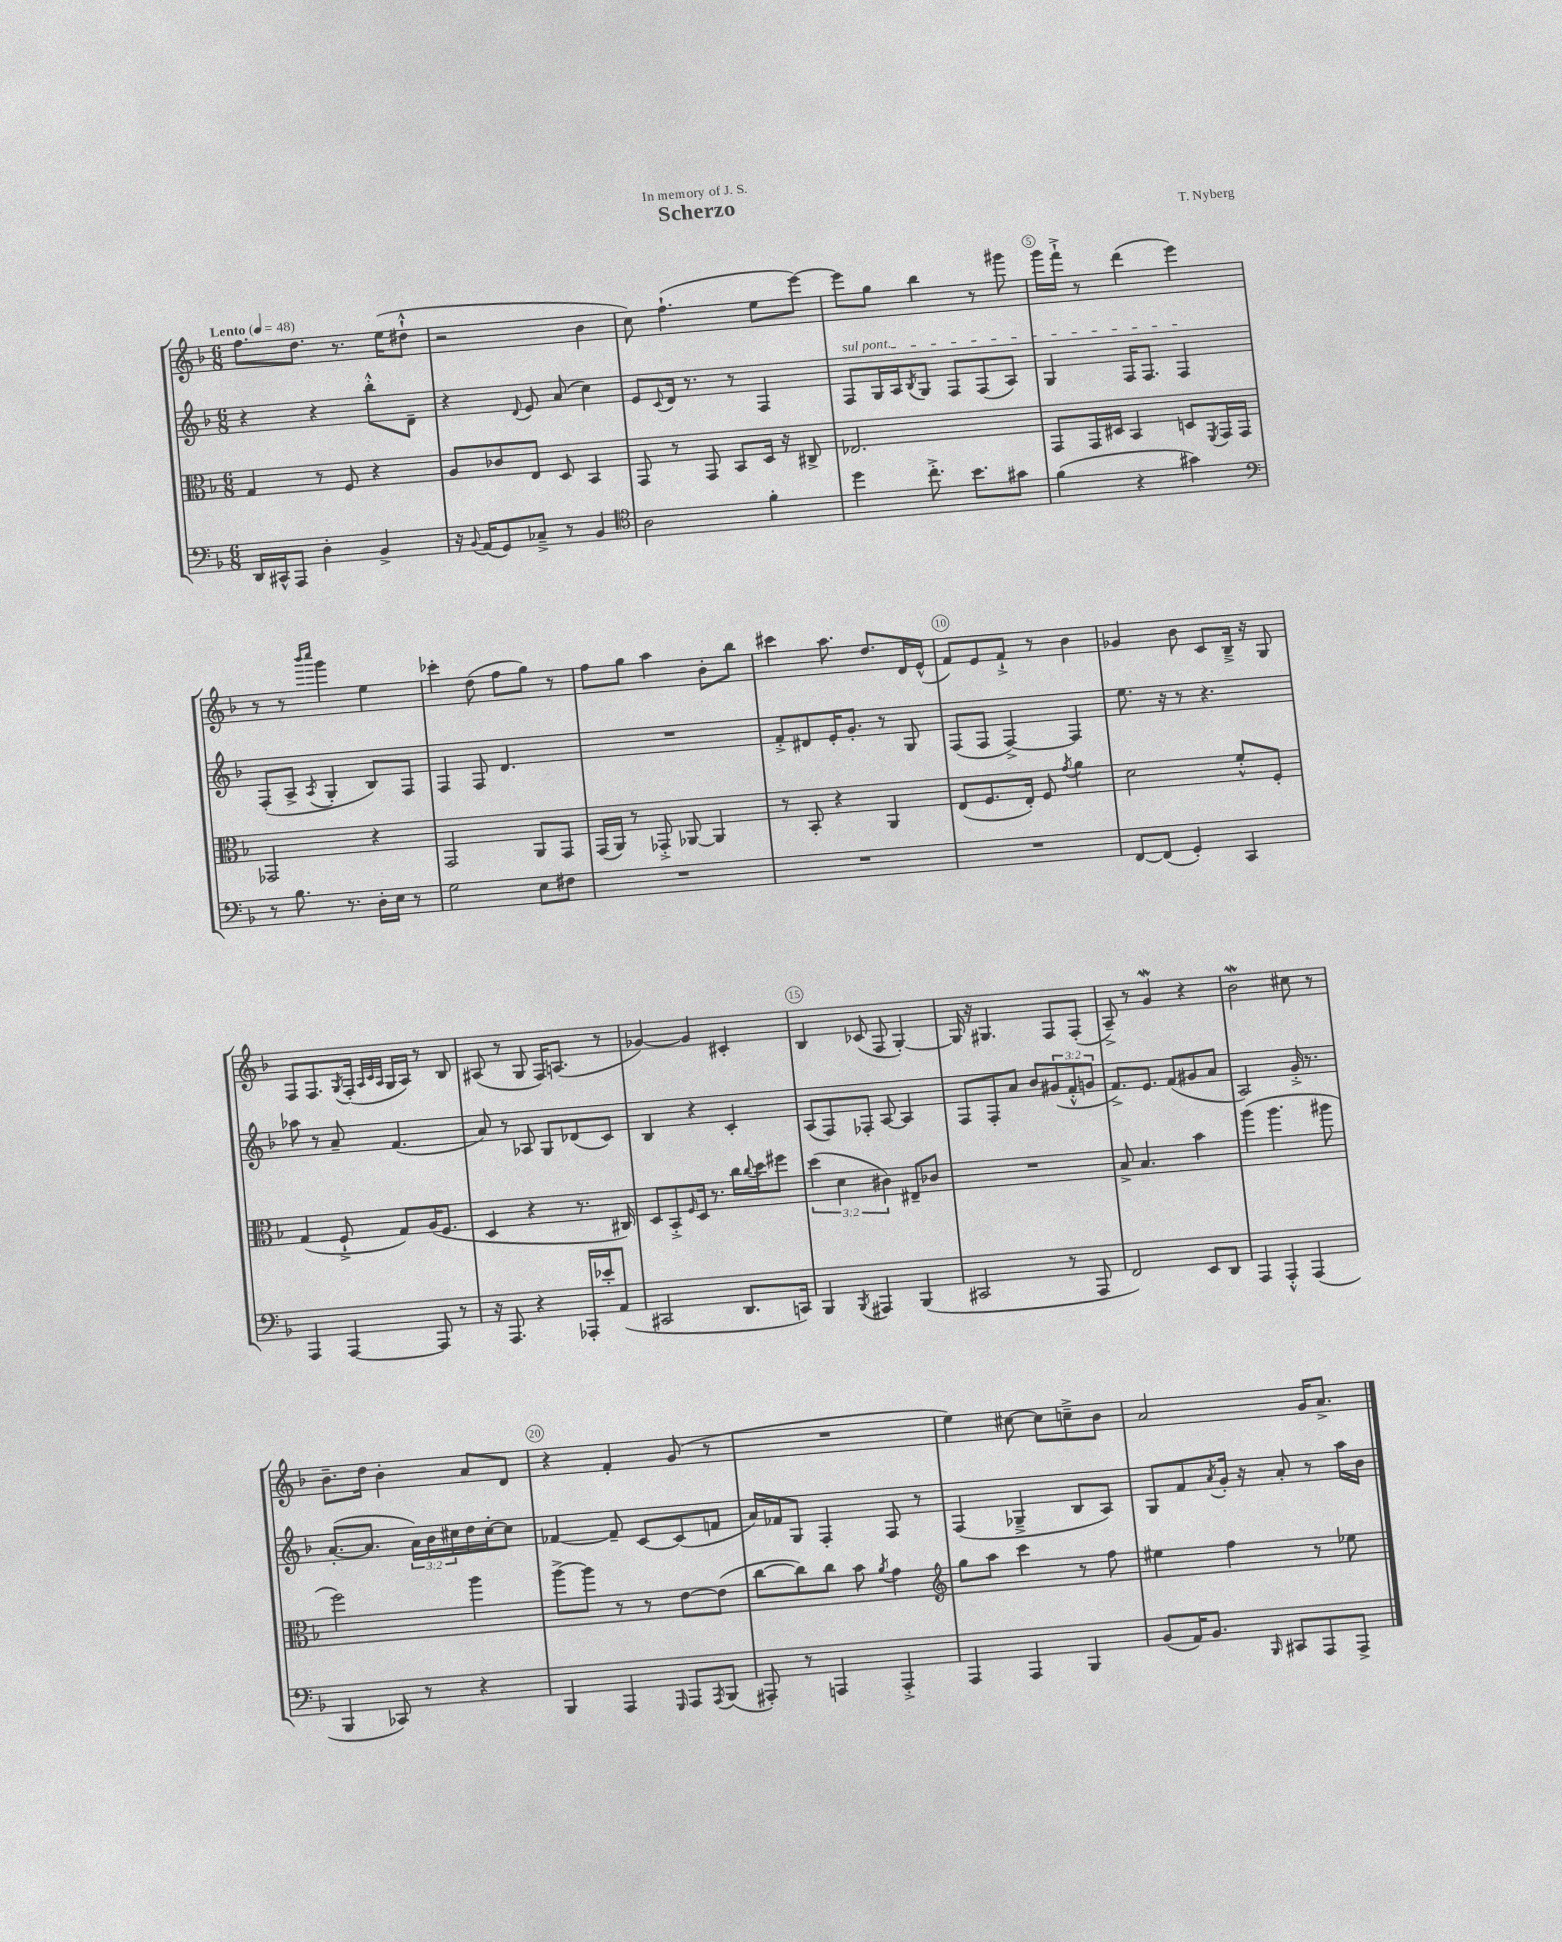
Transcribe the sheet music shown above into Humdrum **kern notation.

**kern	**kern	**kern	**kern
*staff4	*staff3	*staff2	*staff1
*clefF4	*clefC3	*clefG2	*clefG2
*k[b-]	*k[b-]	*k[b-]	*k[b-]
*M6/8	*M6/8	*M6/8	*M6/8
*MM48	*MM48	*MM48	*MM48
16DD	4G	4r	8.ff
16CC#^^	.	.	.
8AAA	.	.	.
.	.	.	8.dd
4D'	8r	4r	.
.	8F	.	8.r
4BB-^	4r	8bb-'^^	.
.	.	.	(16ee
.	.	8d~	8dd#`^^
=	=	=	=
16r	8A	4r	2r
8qqBB-	.	.	.
(16AA	.	.	.
8GG)	8c-	.	.
.	.	8qqd	.
8C-~^	8E	8e	.
8r	8D	(8a	.
4BB-	4BB-	4cc)	4b-
=	=	=	=
*clefC4	*	*	*
2A	8GG	8e	8cc)
.	.	8qqc	.
.	8r	16d	(4.ff`
.	.	8.r	.
.	8GG	.	.
.	8BB-	8r	.
4f'	16D	4F	8ee
.	16r	.	.
.	8C#^	.	[8eee)
=	=	=	=
4dd	2.E-	8F	8eee]
.	.	16G	8gg
.	.	16A	.
.	.	8qB-	.
8.cc'^	.	8G	4bb-
.	.	8F	.
8.b-	.	.	.
.	.	(8F	8r
8g#	.	8A)	8ggg#
=	=	=	=
(4f	8GG	4G	16ggg
.	.	.	16fff`^
.	16GG	.	8r
.	16D#	.	.
4r	4BB-	16F	(4ddd
.	.	8.F	.
4g#)	8D	4F	4eee)
.	8qFF	.	.
.	16GG	.	.
.	16GG	.	.
=	=	=	=
*clefF4	*	*	*
8r	2GG-	(8F'	8r
8.B-	.	8A^	8r
.	.	.	16qqbbb-
.	.	8qA	16qqcccc
.	.	4G'	4ggg
8.r	.	.	.
16D'	4r	8B-)	4ee
16E	.	.	.
8r	.	8F	.
=	=	=	=
2G	2GG	4F	4ccc-'
.	.	8F	(8dd
.	.	4.d	8ff
8E	8AA	.	8gg)
8F#	8GG	.	8r
=	=	=	=
2.r	(16GG	2.r	8ff
.	16AA)	.	.
.	8r	.	8gg
.	8GG-'^	.	4aa
.	[8AA-	.	.
.	4AA-]	.	8b-'
.	.	.	8bb-
=	=	=	=
2.r	8r	8f'^	4ccc#
.	8BB-'	8d#	.
.	4r	16e'	8.aa
.	.	8.g'	.
.	.	.	8.dd
.	4AA	8r	.
.	.	8G	16d
.	.	.	(16e^^
=	=	=	=
2.r	(8E	(8F	8f)
.	8.F	8F	8e
.	.	[4F^)	8f`^
.	16E')	.	.
.	8F	.	8r
.	8qg	.	.
.	4a	4F]	4b-
=	=	=	=
[8FF	2d	8.ee	4g-
(8FF]	.	.	.
.	.	16r	.
4GG')	.	8r	8b-
.	.	4.r	8c
4CC	8f'^^	.	16B-~^
.	.	.	16r
.	8F'	.	8G
=	=	=	=
4AAA	(4G	8aa-	8F
.	.	8r	8.F
[4AAA	8F`^	8a~	.
.	.	.	8qG
.	.	.	(16F'
.	.	.	32qqA
.	.	.	32qqc
.	.	.	32qqA
.	8G)	(4.f	16G
.	.	.	16A)
8AAA]	(16A	.	8r
.	8.F	.	.
8r	.	.	8B-
=	=	=	=
16r	4D	8a)	(8A#
8.AAA	.	.	.
.	.	8r	8r
4r	4r	8A-	8G
.	.	8G	16F)
.	.	.	(8.A
16AAA-'	8.r	(8d-	.
16e-'	.	.	.
(8AA	.	8c)	8r
.	16C#)	.	.
=	=	=	=
2CC#	8D	4B-	[4g-)
.	8BB-'^	.	.
.	16qqF	.	.
.	16D	4r	4g-]
.	8.r	.	.
8.DD	16cc	4c'	4c#'
.	8qqcc	.	.
.	16dd	.	.
.	8ff#	.	.
16CC)	.	.	.
=	=	=	=
4BBB-	(6dd	(8A	4B-
.	.	8F)	.
.	6d	.	.
8qBBB-	.	.	.
4AAA#	.	8F-'	(8c-
.	6c#)	.	.
.	.	[8A	8F
(4BBB-	8E#~	4A]	[4G')
.	8c-	.	.
=	=	=	=
2CC#	2.r	8F	16G]
.	.	.	16r
.	.	8F'	4.G#
.	.	8a	.
.	.	8b-	.
8r	.	(12g#	8F
.	.	12f'^^	.
8AAA	.	.	(8F'
.	.	12g	.
=	=	=	=
2FF)	8B-^	8.f^)	8A~^)
.	4.B-	.	8r
.	.	8.e	.
.	.	.	4g
.	.	(8f	.
8EE	4b-	8g#	4r
8DD	.	8a	.
=	=	=	=
4AAA	(4aa	2A)	2b-
4AAA'^^	4.aa	.	.
(4AAA	.	16g'^	8cc#
.	.	8.r	.
.	8aa#	.	8r
=	=	=	=
4BBB-	2ff)	([8.a'	8.b-~
.	.	8.a]	16dd
8CC-)	.	.	4b-'
8r	.	24a)	.
.	.	24b-	.
.	.	24cc#	.
4r	4aa	16dd	8a
.	.	[16cc#'	.
.	.	8cc#]	8d
=	=	=	=
4BBB-	[8aa^	[4f-	4r
.	8aa]	.	.
4AAA	8r	8f-~]	4f'
.	8r	[8c	.
16qqGGG	.	.	.
8AAA	[8e	(8c]	(8g
8qAAA	.	.	.
(8BBB-	(8e]	8f	8r
=	=	=	=
8AAA#')	[8cc	16a)	2.r
.	.	16f-	.
8r	8cc])	8G	.
4AAA	8cc	4F'	.
.	8b-	.	.
.	8qa	.	.
4AAA'^	4g	8F	.
.	.	8r	.
=	=	=	=
*	*clefG2	*	*
4AAA	8gg	(4F	4ee)
.	8aa	.	.
4AAA	4ccc	4G-~^	[8cc#
.	.	.	8cc#]
4BBB-	8r	8B-	8cc~^
.	8ff	8A)	8b-
=	=	=	=
(8BB-	4ee#	8G	2a
16AA)	.	8f	.
8.BB-	.	.	.
.	.	8qa	.
.	4ff	16g'	.
.	.	16r	.
16qqBBB-	.	.	.
8CC#	.	8a'	.
8AAA	8r	8r	16g
.	.	.	8.a^
8AAA^	8ee-	16aa	.
.	.	16b-	.
==	==	==	==
*-	*-	*-	*-
